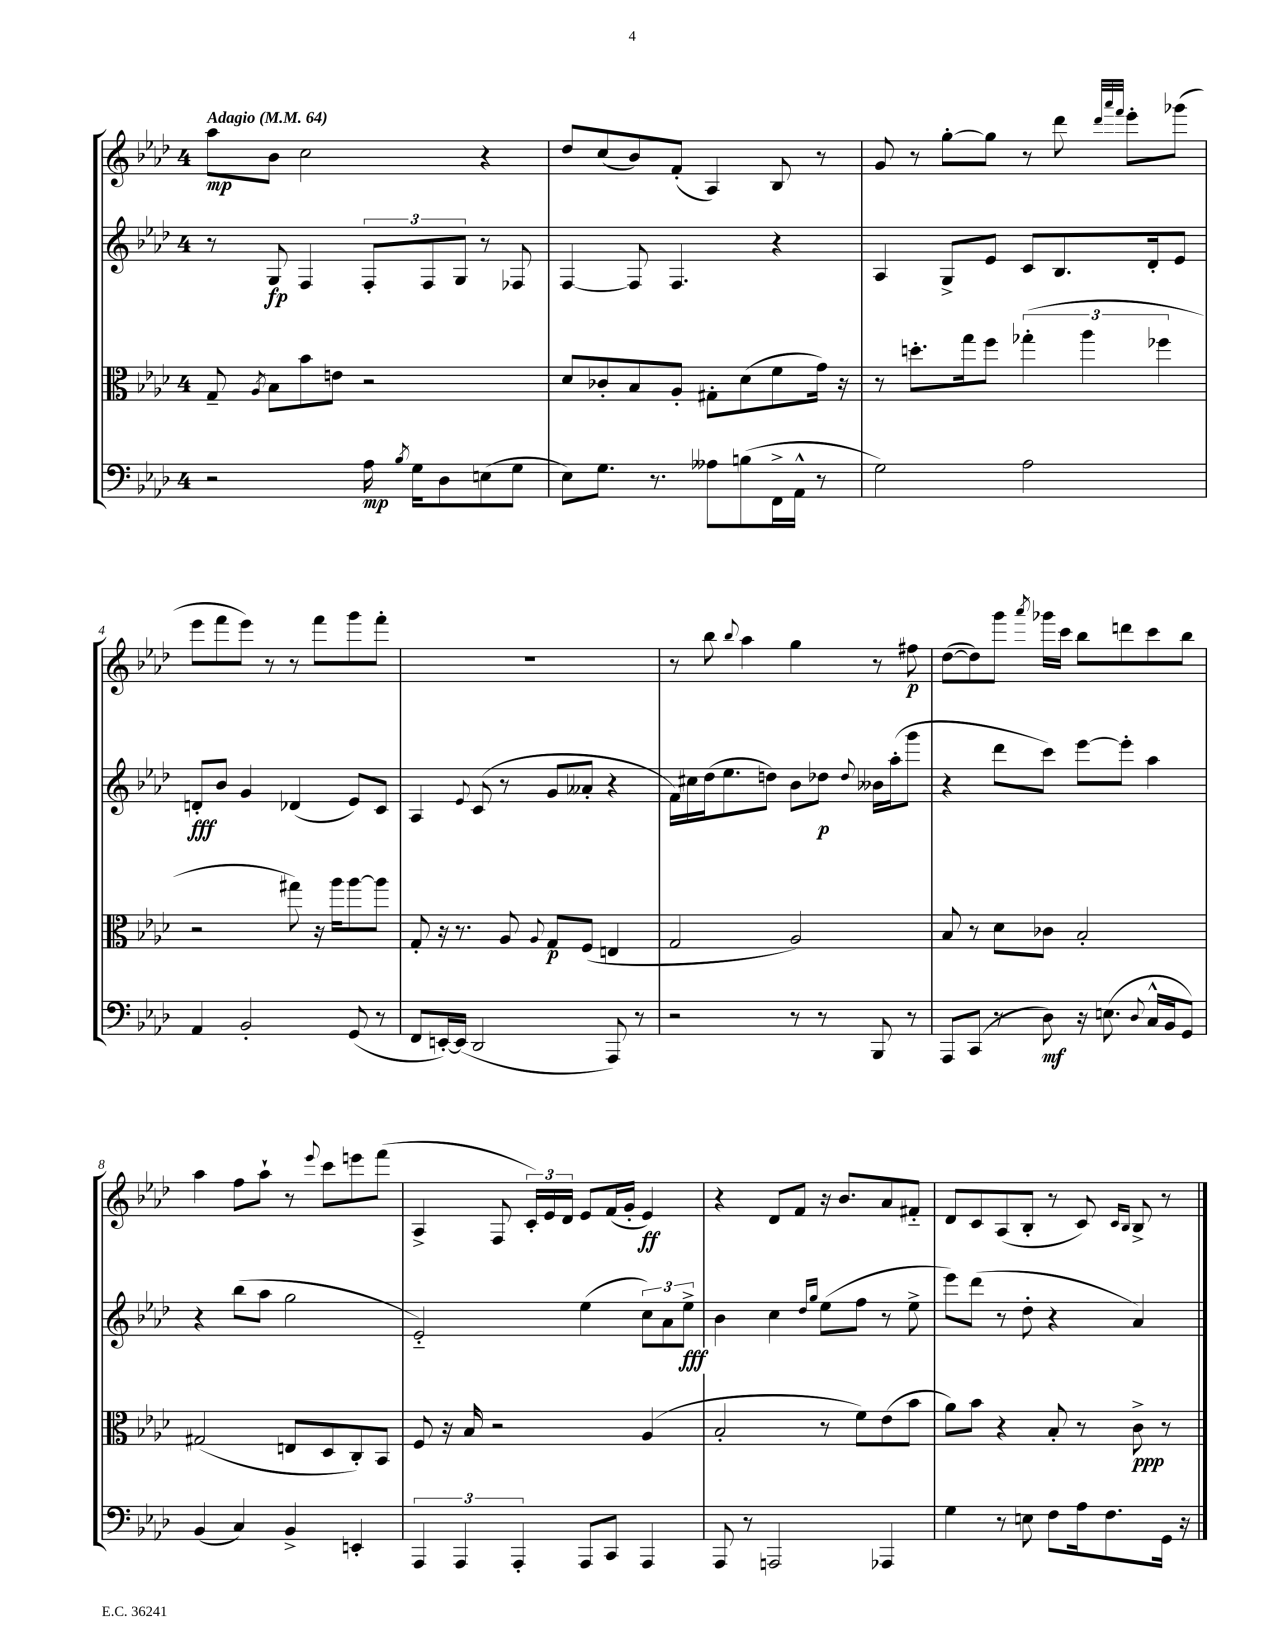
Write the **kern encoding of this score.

**kern	**kern	**kern	**kern
*staff4	*staff3	*staff2	*staff1
*clefF4	*clefC3	*clefG2	*clefG2
*k[b-e-a-d-]	*k[b-e-a-d-]	*k[b-e-a-d-]	*k[b-e-a-d-]
*M4/4	*M4/4	*M4/4	*M4/4
*MM64	*MM64	*MM64	*MM64
2r	8G~/	8r	8aa-\L
.	8qA-/	.	.
.	8B-\L	8G/	8b-\J
.	8b-\	4F/	2cc\
.	8e\J	.	.
16A-\	2r	12F'/L	.
8qB-/	.	.	.
16G\LK	.	.	.
.	.	12F/	.
8D-\	.	.	.
.	.	12G/J	.
(8E\	.	8r	4r
8G\J	.	8F-/	.
=	=	=	=
8E-\L)	8d-/L	[4F/	8dd-/L
8.G\J	8c-'/	.	(8cc/
.	8B-/	8F/]	8b-/)
8.r	.	.	.
.	8A-'/J	4.F/	(8f'/J
8A--\L	8G#'\L	.	4A-/)
(8B\	(8d-\	.	.
16FF^\L	8f\	4r	8B-/
16AA-^^\JJ	.	.	.
8r	16g\Jk)	.	8r
.	16r	.	.
=	=	=	=
2G\)	8r	4A-/	8g/
.	8.dd'\L	.	8r
.	.	8G^/L	[8gg'\L
.	16gg\k	.	.
.	8ff\J	8e-/J	8gg\]J
2A-\	(6gg-'\	8c/L	8r
.	.	8.B-/	8ddd-\
.	6aa-\	.	.
.	.	.	32qqddd-/LLL
.	.	.	32qqaaa-/
.	.	.	32qqfff/JJJ
.	.	.	8eee-'\L
.	.	16d-'/k	.
.	6ff-\	.	.
.	.	8e-/J	(8ggg-\J
=	=	=	=
4AA-/	2r	8d'/L	8eee-\L
.	.	8b-/J	8fff\
2BB-'/	.	4g/	8eee-\J)
.	.	.	8r
.	8gg#\)	(4d-/	8r
.	16r	.	8fff\L
.	16aa-\LK	.	.
(8GG/	[8aa-\	8e-/L)	8ggg\
8r	8aa-\]J	8c/J	8fff'\J
=	=	=	=
8FF/L	8G'/	4A-/	1r
[16EE'/L)	16r	.	.
(16EE/]JJ	8.r	.	.
.	.	8qqe-/	.
2DD-/	.	(8c/	.
.	8A-/	8r	.
.	8qqA-/	.	.
.	8G/L	8g/L	.
.	(8F/J	8a--'/J	.
8AAA-/)	4E/	4r	.
8r	.	.	.
=	=	=	=
2r	2G/	16f\LL)	8r
.	.	16cc#\	.
.	.	(16dd-\J	8bb-\
.	.	8.ee-\	.
.	.	.	8qqbb-/
.	.	.	4aa-\
.	.	8dd\J)	.
8r	2A-/)	8b-\L	4gg\
8r	.	8dd-\J	.
.	.	8qqdd-/	.
8BBB-/	.	16b--\LL	8r
.	.	(16aa-'\J	.
8r	.	8ggg\J	8ff#\
=	=	=	=
8AAA-/L	8B-/	4r	([8dd-\L
(8CC/J	8r	.	8dd-\])
8r	8d-\L	8ddd-\L	8ggg\J
.	.	.	8qaaa-/
8D-\)	8c-\J	8ccc\J)	16ggg-\LL
.	.	.	16ccc\JJ
16r	2B-'/	[8eee-\L	8bb-\L
(8.E\	.	.	.
.	.	8eee-'\]J	8ddd\
8qqD-/	.	.	.
16C^^/LL	.	4aa-\	8ccc\
16BB-/J	.	.	.
8GG/J)	.	.	8bb-\J
=	=	=	=
(4BB-/	(2G#/	4r	4aa-\
4C/)	.	(8bb-\L	8ff\L
.	.	8aa-\J	8aa-`\J
4BB-^/	8E/L	2gg\	8r
.	.	.	8qqeee-/
.	8D-/	.	8ccc\L
4EE'/	8C'/)	.	8eee\
.	8BB-/J	.	(8fff\J
=	=	=	=
6AAA-/	8F/	2e-'~/)	4A-^/
.	16r	.	.
6AAA-/	.	.	.
.	16B-/	.	.
.	2r	.	8F/
6AAA-'/	.	.	.
.	.	.	24c'/LL)
.	.	.	24e-/
.	.	.	24d-/JJ
8AAA-/L	.	(4ee-\	8e-/L
8CC/J	.	.	(16f/L
.	.	.	16g'/JJ
4AAA-/	(4A-/	12cc\L)	4e-/)
.	.	12a-\	.
.	.	12ee-^\J	.
=	=	=	=
8AAA-/	2B-'/	4b-\	4r
8r	.	.	.
2AAA/	.	4cc\	8d-/L
.	.	.	8f/J
.	.	16qqdd-/LL	.
.	.	16qqgg/JJ	.
.	8r	(8ee-\L	16r
.	.	.	8.b-/L
.	8f\L)	8ff\J	.
4AAA-/	(8e-\	8r	8a-/
.	8b-\J	8ee-^\	8f#'~/J
=	=	=	=
4G\	8a-\L)	8eee-\L)	8d-/L
.	8b-\J	(8ddd-\J	8c/
8r	4r	8r	(8A-/
8E\	.	8dd-'\	8B-'/J
8F\L	8B-'/	4r	8r
16A-\k	8r	.	8c/)
8.F\	.	.	.
.	.	.	16qqc/LL
.	.	.	16qqB-/JJ
.	8c^\	4a-/)	8B-^/
16GG\Jk	8r	.	8r
16r	.	.	.
==	==	==	==
*-	*-	*-	*-
